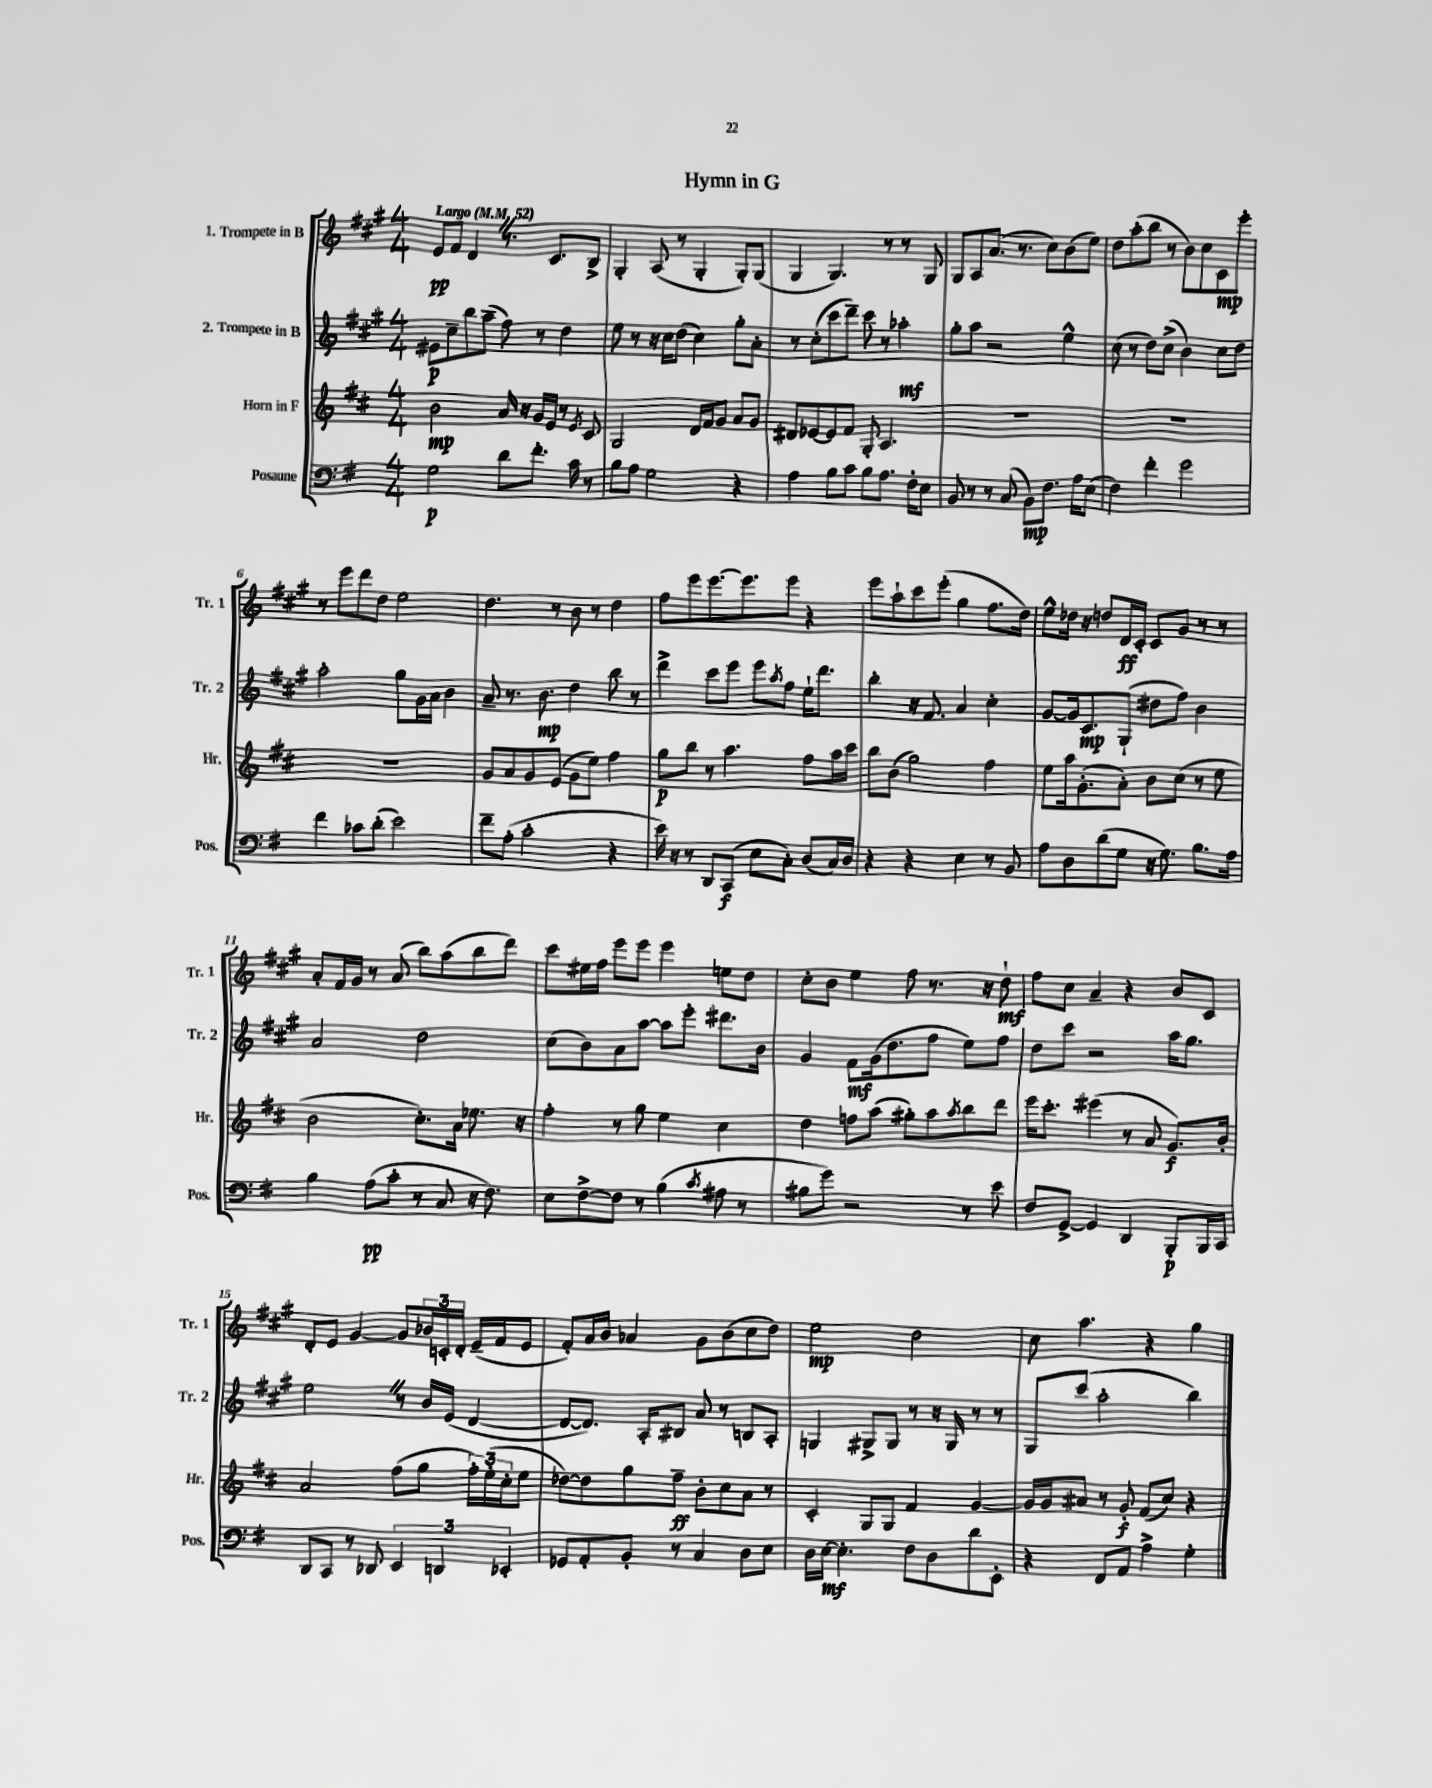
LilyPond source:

\header { title = "Hymn in G" }
<<
\new StaffGroup <<
\new Staff = "s0" \with { instrumentName = "1. Trompete in B" shortInstrumentName = "Tr. 1" } {
    \clef treble \key a \major \numericTimeSignature \time 4/4 \tempo "Largo" 4 = 52
    e'8\pp fis'8 d'4 \once \override BreathingSign.text = \markup { \musicglyph "scripts.caesura.straight" } \breathe r8. cis'8. b8-> |
    gis4-. a8( r8 gis4-. gis8-.) gis8( |
    gis4 gis4.) r8 r8 gis8 |
    gis8 a8 a'8.( r8. cis''8) b'8( e''8) |
    d''8 a''8-.( b''8 r8 b'8) cis''8 cis'8\mp e'''8-. |
    r8 e'''8 d'''8 d''8 e''2 |
    d''4. r8 b'8 r8 d''4 |
    fis''8 e'''8 e'''8.~ e'''8. e'''8 r4 |
    e'''8 a''8-! cis'''8 e'''8-.( gis''4 fis''8. d''16) |
    e''8-^ des''16 r16 d''8 d'16\ff cis'16-. cis'8 gis'8 r8 r8 |
    a'8-. fis'16 gis'16 r8 a'8( b''8) a''8( b''8 d'''8) |
    cis'''8 eis''16 fis''16 e'''8 e'''8 e'''4 e''8 d''8 |
    cis''8-. b'8 e''4 fis''8 r8. r16 d''8-!\mf |
    fis''8 cis''8 a'4-- r4 b'8 cis'8 |
    d'8-. e'8 gis'4~ gis'8 \tuplet 3/2 { bes'16 c'16-. d'16-. } e'16--( fis'16 e'8 |
    fis'8-.) a'16 b'16 aes'4 gis'8 b'8( cis''8 d''8) |
    e''2\mp d''2 |
    cis''8 a''4. r4 gis''4 \bar "|." |
}
\new Staff = "s1" \with { instrumentName = "2. Trompete in B" shortInstrumentName = "Tr. 2" } {
    \clef treble \key a \major \numericTimeSignature \time 4/4
    eis'8\p cis''8-- b''8 a''8--( fis''8) r8 d''4 |
    e''8 r8 r16 cis''16 d''8( cis''4) gis''8-. a'8-. |
    r8 cis''8-.( cis'''8 d'''8--) cis'''8 r8 aes''4-.\mf |
    gis''8-. a''8 r2 e''4-^ |
    cis''8( r8 d''8) cis''8->( b'4) cis''8 d''8 |
    a''2-. gis''8 gis'16 a'16 b'4 |
    a'8-- r8. b'8.\mp d''4 b''8 r8 |
    d'''4-> cis'''8 e'''8 e'''8 \acciaccatura { a''8 } fis''8 e''16-! d'''8. |
    b''4-. r16 fis'8. a'4 cis''4-. |
    gis'8~ gis'16 cis'8.\mp gis8-!( dis''8 fis''8) b'4 |
    a'2 d''2 |
    cis''8( b'8) a'8 a''8~ a''8 e'''8-. dis'''8. b'16 |
    gis'4 fis'8\mf gis'16( d''8. fis''8 e''8) fis''8 |
    d''8 cis'''8 r2 a''16 gis''8. |
    e''2 \once \override BreathingSign.text = \markup { \musicglyph "scripts.caesura.straight" } \breathe r8 b'16 e'16( d'4~ |
    d'8~ d'8.) a16-. bis8 a'8 r8 b8 a8-. |
    g4 gis8-> gis8 r8 r16 gis16 r8 r8 |
    gis8 cis'''8( a''2-. b''4) \bar "|." |
}
\new Staff = "s2" \with { instrumentName = "Horn in F" shortInstrumentName = "Hr." } {
    \clef treble \key d \major \numericTimeSignature \time 4/4
    b'2\mp a'16 r16 g'16 e'16 r8 \acciaccatura { e'8 } cis'8 |
    g2 d'16 fis'16 g'8 a'8 g'8 |
    dis'8 ees'8~ ees'8 fis'8 g8-. a4. |
    R1 |
    R1 |
    R1 |
    g'8 a'8 g'8 e'8( g'8 e''8) fis''4 |
    g''8\p b''8 r8 a''4. fis''8 a''16 cis'''16 |
    b''8 b'8( g''2) fis''4 |
    e''8 a''16 g'8.-.( a'8-.) b'8 cis''8( r8 e''8 |
    b'2 cis''8.-.) a'16 ees''8. r16 |
    fis''4-. r8 g''8 e''4 cis''4 |
    d''4 f''8 a''8( gis''8-.) a''8 \acciaccatura { a''8 } b''8 d'''8 |
    e'''16 cis'''8.-. eis'''4( r8 a'8 g'8.\f) b'16-. |
    a'2 fis''8( g''8 \tuplet 3/2 { fis''16-.) e''16-.( cis''16-. } e''8 |
    des''8~) des''8 g''8 fis''8--\ff b'8-. cis''8 a'8 r8 |
    cis'4-. g8 g8 fis'4 g'4~ |
    g'16 g'16 ais'8 r8 g'8-.\f fis'8( cis''8) r4 \bar "|." |
}
\new Staff = "s3" \with { instrumentName = "Posaune" shortInstrumentName = "Pos." } {
    \clef bass \key g \major \numericTimeSignature \time 4/4
    g2\p d'8 fis'8.-. c'16 r8 |
    b8 a8 g2 r4 |
    a4 b8 c'8 b8 a8. fis16-. e8 |
    b,8 r8 r8 c8( b,8\mp) fis8. a16 e8( |
    fis4) fis'4-. g'2 |
    fis'4 ces'8 d'8-.( e'2) |
    fis'8-- a8-.( c'2-. r4 |
    e'16) r16 r8 d,8 c,8\f( e8 c8-.) d8( c16) d16 |
    r4 r4 e4 r8 b,8 |
    a8 d8 d'8( g8 r16 g8.) b8. a16 |
    b4 a8\pp( c'8-. r8 c8 r16 fis8.) |
    e8 fis8~-> fis8 r8 b4( \acciaccatura { c'8 } ais8 r8 |
    bis8 g'8) r2 r8 e'8 |
    fis8 g,8~-> g,4 d,4 b,,8-.\p b,,16 c,16 |
    d,8 c,8 r8 des,8 \tuplet 3/2 { e,4 d,4 ees,4-. } |
    ges,8 a,8-. b,8-. r8 c4 d8 e8 |
    d16 e16~\mf e4.-. fis8 d8 d'8 e,8-. |
    r4 fis,8 a,8 a4-> g4-. \bar "|." |
}
>>
>>
